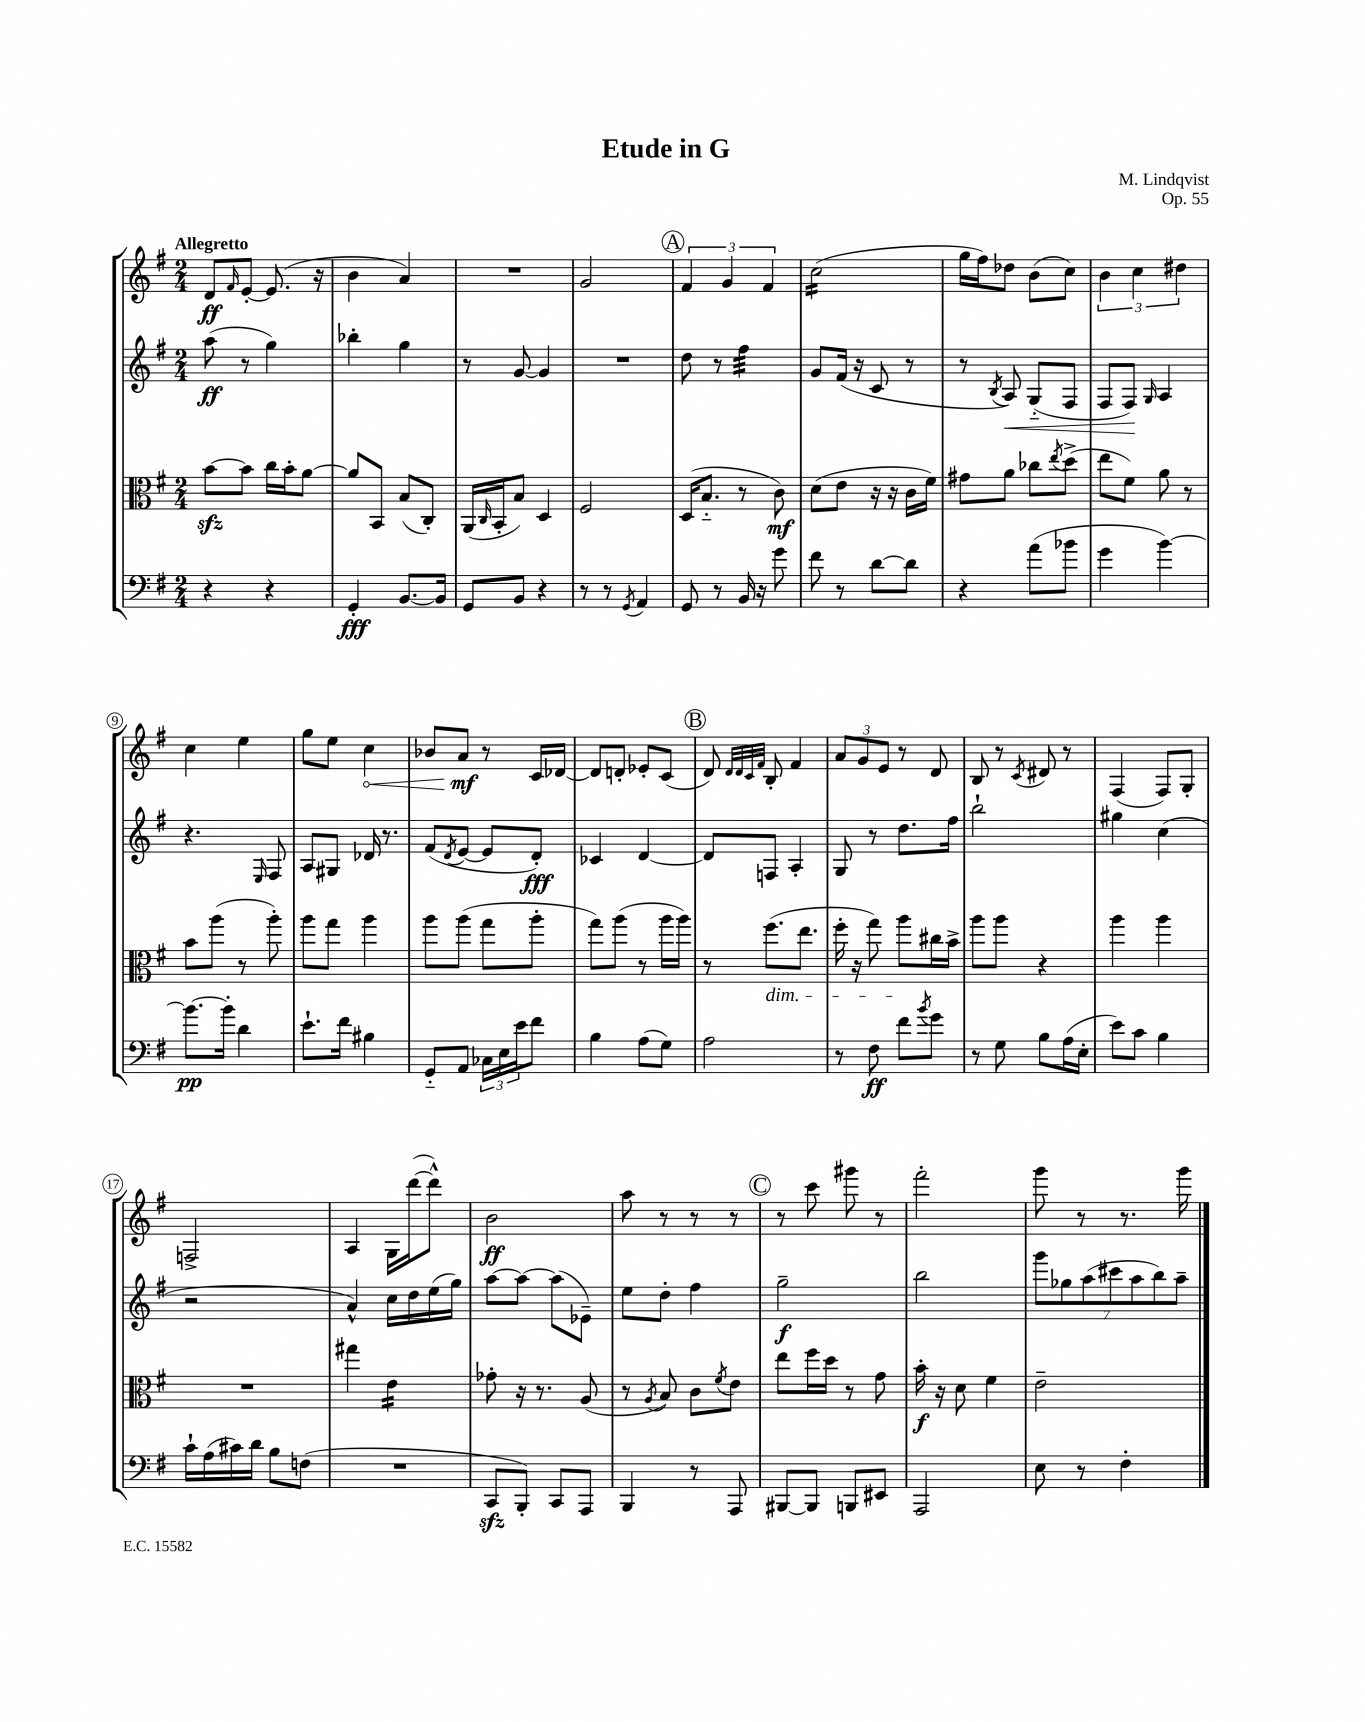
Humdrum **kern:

**kern	**kern	**kern	**kern
*staff4	*staff3	*staff2	*staff1
*clefF4	*clefC3	*clefG2	*clefG2
*k[f#]	*k[f#]	*k[f#]	*k[f#]
*M2/4	*M2/4	*M2/4	*M2/4
4r	[8b	(8aa	8d
.	.	.	16qqf#
.	8b]	8r	[8e'
4r	16cc	4gg)	(8.e]
.	16b'	.	.
.	[8a	.	.
.	.	.	16r
=	=	=	=
4GG'	8a]	4bb-'	4b
.	8BB	.	.
[8.BB	(8B	4gg	4a)
.	8C')	.	.
16BB]	.	.	.
=	=	=	=
8GG	(16AA	8r	2r
.	16qqC	.	.
.	16BB'	.	.
8BB	8B)	[8g	.
4r	4D	4g]	.
=	=	=	=
8r	2F#	2r	2g
8r	.	.	.
8qGG	.	.	.
4AA	.	.	.
=	=	=	=
8GG	(16D	8dd	6f#
.	8.B'~	.	.
8r	.	8r	.
.	.	.	6g
16BB	8r	4ff#	.
16r	.	.	.
.	.	.	6f#
8g	8c)	.	.
=	=	=	=
8f#	(8d	8g	(2cc
8r	8e	(16f#	.
.	.	16r	.
[8d	16r	8c	.
.	16r	.	.
8d]	16c	8r	.
.	16f#)	.	.
=	=	=	=
4r	8g#	8r	16gg
.	.	.	16ff#)
.	.	8qB	.
.	8a	8A)	8dd-
(8a	8cc-	(8G'~	(8b
.	8qee	.	.
8b-	(8dd^	8F#	8cc)
=	=	=	=
4g	8ee	8F#	6b
.	8f#)	8F#)	.
.	.	.	6cc
.	.	16qqG	.
[4b)	8a	4A	.
.	.	.	6dd#
.	8r	.	.
=	=	=	=
8.b_	8b	4.r	4cc
.	(8aa	.	.
16b']	.	.	.
4d	8r	.	4ee
.	.	16qqE	.
.	8aa')	8F#	.
=	=	=	=
8.e`	8aa	8A	8gg
.	8gg	8G#	8ee
16f#	.	.	.
4B#	4aa	16d-	4cc
.	.	8.r	.
=	=	=	=
8GG'~	8aa	(8f#	8b-
.	.	8qd	.
8AA	(8aa	[8e	8a
24C-	8gg	8e]	8r
24E	.	.	.
24e	.	.	.
8f#	8aa'	8d')	16c
.	.	.	[16d-
=	=	=	=
4B	8gg)	4c-	8d-]
.	(8aa	.	8d'
(8A	8r	[4d	8e-'
8G)	16aa	.	(8c
.	16aa)	.	.
=	=	=	=
2A	8r	8d]	8d)
.	.	.	32qqd
.	.	.	32qqd
.	.	.	32qqc
.	.	.	32qqf#
.	(8.ff#	8F	8B'
.	.	4A'	4f#
.	8.ee	.	.
=	=	=	=
8r	16ff#'	8G	12a
.	16r	.	.
.	.	.	12g
8F#	8gg)	8r	.
.	.	.	12e
8f#	8aa	8.dd	8r
8qb	.	.	.
8g	16cc#	.	8d
.	16b^	16ff#	.
=	=	=	=
8r	8aa	2bb`	8B
8G	8aa	.	8r
.	.	.	8qc
8B	4r	.	8d#
(16A	.	.	8r
16E'	.	.	.
=	=	=	=
8e)	4aa	4gg#	(4F#
8c	.	.	.
4B	4aa	(4cc	8F#)
.	.	.	8G'
=	=	=	=
16c`	2r	2r	2F^
(16A	.	.	.
16c#)	.	.	.
16d	.	.	.
8B	.	.	.
(8F	.	.	.
=	=	=	=
2r	4gg#	4a^^)	4A
.	4e	16cc	16G
.	.	16dd	([16ddd
.	.	(16ee	8ddd^^])
.	.	16gg)	.
=	=	=	=
8CC	8g-'	[8aa	2b
8BBB')	16r	8aa_	.
.	8.r	.	.
8CC	.	(8aa]	.
8AAA	(8A	8e-~)	.
=	=	=	=
4BBB	8r	8ee	8aa
.	8qA	.	.
.	8B)	8dd'	8r
8r	8c	4ff#	8r
.	8qf#	.	.
8AAA	8e	.	8r
=	=	=	=
[8BBB#	8ee	2gg~	8r
8BBB#]	16ff#	.	8ccc
.	16dd	.	.
8BBB	8r	.	8ggg#
8EE#	8g	.	8r
=	=	=	=
2AAA	16b'	2bb	2fff#'
.	16r	.	.
.	8d	.	.
.	4f#	.	.
=	=	=	=
8E	2e~	14ggg	8ggg
.	.	14gg-	.
8r	.	.	8r
.	.	(14aa	.
.	.	14ccc#	.
4F#'	.	.	8.r
.	.	14aa	.
.	.	14bb)	.
.	.	14aa~	.
.	.	.	16ggg
==	==	==	==
*-	*-	*-	*-
